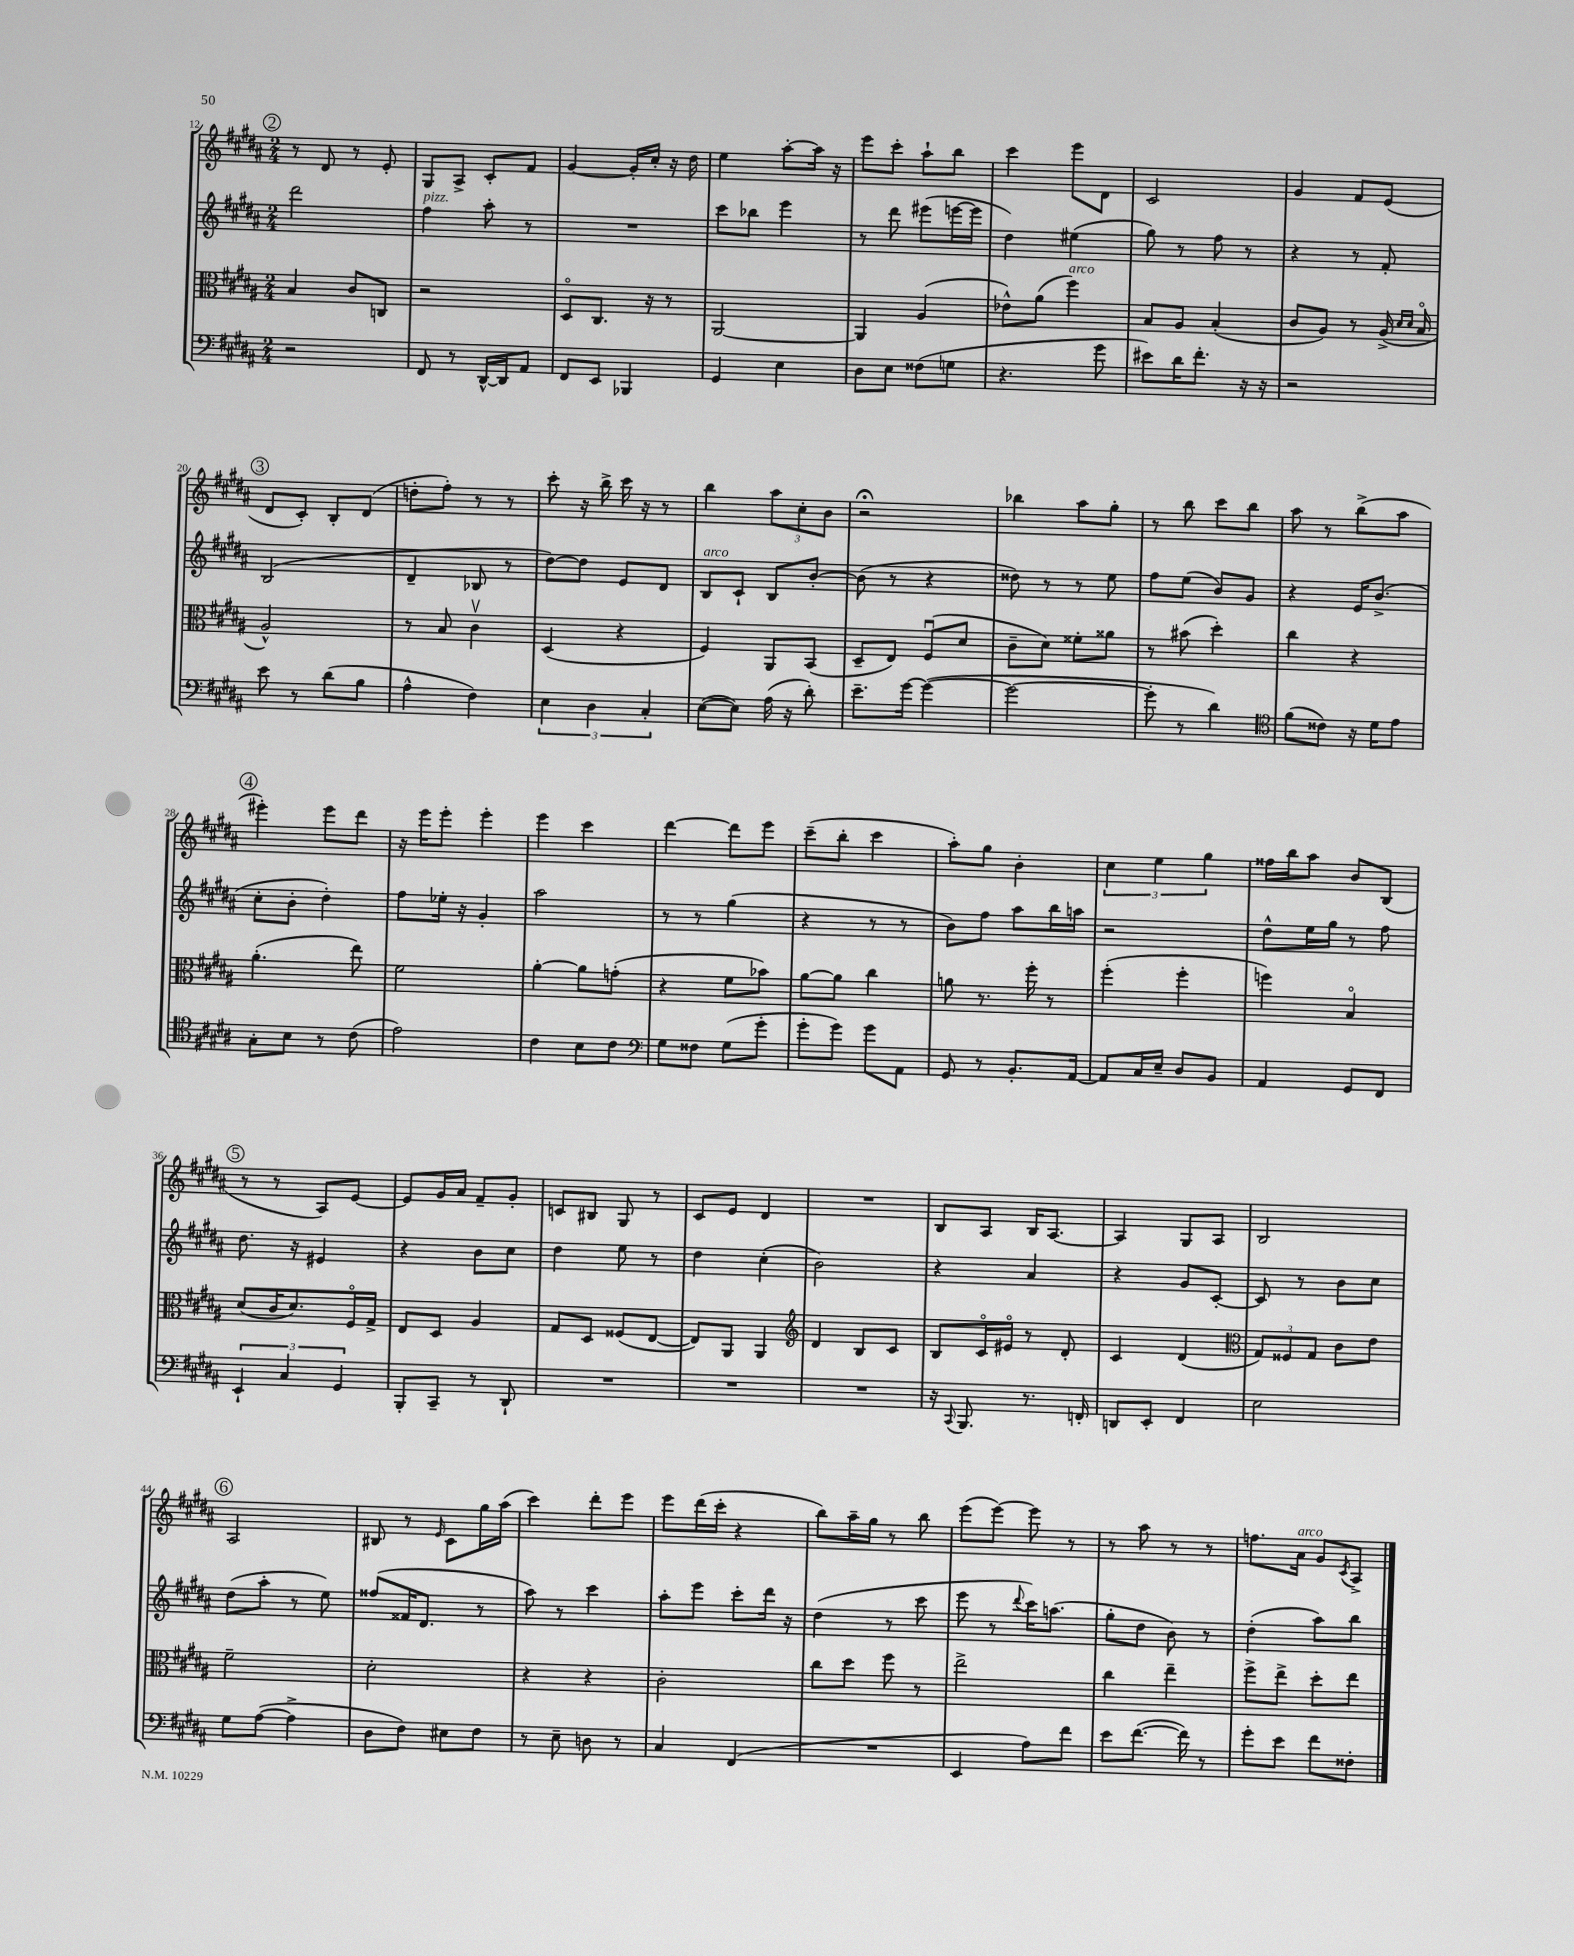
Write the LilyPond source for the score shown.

<<
\new StaffGroup <<
\new Staff = "s0" {
    \clef treble \key b \major \numericTimeSignature \time 2/4
    \mark \markup { \circle "2" } r8 dis'8 r8 e'8-. |
    gis8 ais8-> cis'8-. fis'8 |
    gis'4~ gis'16-. cis''16-. r16 dis''16 |
    e''4 ais''8~-. ais''16 r16 |
    e'''8 cis'''8-. ais''8-! b''8 |
    cis'''4 e'''8 dis'8 |
    cis'2 |
    gis'4 fis'8 e'8( |
    \mark \markup { \circle "3" } dis'8 cis'8-.) b8-. dis'8( |
    d''8-. fis''8-.) r8 r8 |
    cis'''8-. r16 b''16-> cis'''16 r16 r8 |
    b''4 \tuplet 3/2 { ais''8 cis''8-. b'8 } |
    r2\fermata |
    bes''4 ais''8 gis''8-. |
    r8 b''8 cis'''8 b''8 |
    ais''8 r8 b''8->( ais''8 |
    \mark \markup { \circle "4" } eis'''4-.) eis'''8 dis'''8 |
    r16 e'''16 e'''8-. e'''4-. |
    e'''4 cis'''4 |
    dis'''4~ dis'''8 e'''8 |
    cis'''8--( b''8-. cis'''4 |
    ais''8-.) gis''8 b'4-. |
    \tuplet 3/2 { cis''4 e''4 gis''4 } |
    fisis''16 b''16 ais''8 b'8 b8( |
    \mark \markup { \circle "5" } r8 r8 ais8) e'8~ |
    e'8 gis'16 ais'16 fis'8-- gis'8-. |
    c'8 bis8 gis8 r8 |
    cis'8 e'8 dis'4 |
    R2 |
    b8 ais8 b16 ais8.~ |
    ais4 gis8 ais8 |
    b2 |
    \mark \markup { \circle "6" } ais2 |
    bis8 r8 \grace { e'16 } cis'8 gis''16 ais''16( |
    cis'''4) dis'''8-. e'''8 |
    e'''8 dis'''16( cis'''16-. r4 |
    b''8) ais''16-- gis''16 r8 b''8 |
    e'''8( e'''8~) e'''8 r8 |
    r8 ais''8 r8 r8 |
    f''8. ais'16^\markup { \italic "arco" } gis'8 \acciaccatura { cis'8 } ais8-> \bar "|." |
}
\new Staff = "s1" {
    \clef treble \key b \major \numericTimeSignature \time 2/4
    \mark \markup { \circle "2" } dis'''2 |
    fis''4^\markup { \italic "pizz." } ais''8-. r8 |
    R2 |
    cis'''8 bes''8 e'''4 |
    r8 dis'''8 eis'''8( e'''16~ e'''16 |
    dis''4) eis''4( |
    gis''8) r8 fis''8 r8 |
    r4 r8 fis'8-. |
    \mark \markup { \circle "3" } b2( |
    dis'4-- bes8 r8 |
    dis''8~) dis''8 e'8 dis'8 |
    b8^\markup { \italic "arco" } cis'8-! b8 b'8~-. |
    b'8( r8 r4 |
    disis''8) r8 r8 e''8 |
    fis''8 e''8( b'8) gis'8 |
    r4 e'16 b'8.->( |
    \mark \markup { \circle "4" } cis''8-. b'8-. dis''4-.) |
    fis''8 ees''16-. r16 gis'4-. |
    ais''2 |
    r8 r8 gis''4( |
    r4 r8 r8 |
    b'8) fis''8 ais''8 b''16 a''16 |
    r2 |
    dis''8-^ e''16 gis''16 r8 fis''8 |
    \mark \markup { \circle "5" } dis''8. r16 eis'4 |
    r4 b'8 cis''8 |
    dis''4 e''8 r8 |
    dis''4 cis''4-.( |
    b'2) |
    r4 ais'4 |
    r4 gis'8 cis'8~-. |
    cis'8 r8 b'8 cis''8 |
    \mark \markup { \circle "6" } dis''8( ais''8-. r8 e''8) |
    fisis''8( fisis'16 dis'8. r8 |
    ais''8) r8 cis'''4 |
    ais''8-. e'''8 cis'''8-. dis'''16 r16 |
    dis''4( r8 cis'''8 |
    e'''8 r8 \appoggiatura { dis'''8 } cis'''16) a''8.( |
    gis''8-. dis''8 b'8) r8 |
    dis''4-.( ais''8) b''8 \bar "|." |
}
\new Staff = "s2" {
    \clef alto \key b \major \numericTimeSignature \time 2/4
    \mark \markup { \circle "2" } b4 cis'8 c8 |
    r2 |
    dis8\flageolet cis8. r16 r8 |
    ais,2~ |
    ais,4 ais4( |
    ees'8-^) ais'8( fis''4^\markup { \italic "arco" }) |
    b8 ais8 b4-.( |
    cis'8 ais8) r8 ais16->( \grace { dis'16 dis'16 } b16\flageolet |
    \mark \markup { \circle "3" } ais2-^) |
    r8 b8 cis'4\upbow |
    dis4( r4 |
    fis4) ais,8 b,8( |
    dis8-- e8) fis8\downbow( dis'8 |
    cis'8-- dis'8) fisis'8-. aisis'8 |
    r8 bis'8( dis''4-.) |
    cis''4 r4 |
    \mark \markup { \circle "4" } ais'4.-.( e''8) |
    fis'2 |
    ais'4~-. ais'8 g'8-.( |
    r4 fis'8 bes'8) |
    ais'8~ ais'8 cis''4 |
    a'8 r8. fis''16-. r8 |
    fis''4-.( fis''4-. |
    f''4) b4\flageolet |
    \mark \markup { \circle "5" } dis'8( cis'16 dis'8.) fis16\flageolet gis16-> |
    e8 dis8 ais4 |
    gis8 dis8 fisis8( e8~ |
    e8) ais,8 ais,4 |
    \clef treble dis'4 b8 cis'8 |
    b8 cis'16\flageolet eis'16\flageolet r8 dis'8-. |
    cis'4 dis'4( |
    \clef alto \tuplet 3/2 { gis8) fisis8 gis8 } cis'8 e'8 |
    \mark \markup { \circle "6" } fis'2-- |
    dis'2-. |
    r4 r4 |
    cis'2-. |
    cis''8 dis''8 fis''8 r8 |
    e''2-> |
    cis''4 e''4-- |
    fis''8-> e''8-> dis''8-. e''8 \bar "|." |
}
\new Staff = "s3" {
    \clef bass \key b \major \numericTimeSignature \time 2/4
    \mark \markup { \circle "2" } r2 |
    fis,8 r8 dis,16~-^ dis,16 ais,8 |
    fis,8 e,8 bes,,4 |
    gis,4 e4 |
    dis8 e8 fisis8( g8 |
    r4. gis'8 |
    eis'8) dis'16 fis'8.-. r16 r16 |
    r2 |
    \mark \markup { \circle "3" } e'8 r8 dis'8( b8 |
    ais4-^ fis4) |
    \tuplet 3/2 { e4 dis4 cis4-. } |
    e8~( e8) ais16( r16 dis'8-.) |
    e'8.-- gis'16~ gis'4~( |
    gis'2~ |
    gis'8-. r8 dis'4) |
    \clef tenor fis'8( cisis'8) r16 dis'16 e'8 |
    \mark \markup { \circle "4" } gis8-. b8 r8 cis'8( |
    e'2) |
    cis'4 b8 cis'8 |
    \clef bass gis8 fisis8 gis8( gis'8-. |
    gis'8-. gis'8) gis'8 ais,8 |
    gis,8 r8 b,8.-. ais,16~ |
    ais,8 cis16 e16-- dis8 b,8 |
    ais,4 gis,8 fis,8 |
    \mark \markup { \circle "5" } \tuplet 3/2 { e,4-! cis4 gis,4 } |
    b,,8-. cis,8-- r8 dis,8-! |
    R2 |
    R2 |
    R2 |
    r16 \appoggiatura { cis,8 } b,,8. r8. f,16-. |
    d,8 e,8-. fis,4 |
    e2 |
    \mark \markup { \circle "6" } gis8 ais8~( ais4-> |
    dis8 fis8) eis8 fis8 |
    r8 e8-- d8 r8 |
    cis4 fis,4( |
    R2 |
    e,4 ais8) fis'8 |
    e'8 fis'8.~( fis'16) r8 |
    gis'8-. e'8 fis'8 fisis8-. \bar "|." |
}
>>
>>
\layout { \context { \Score currentBarNumber = #12 } }
